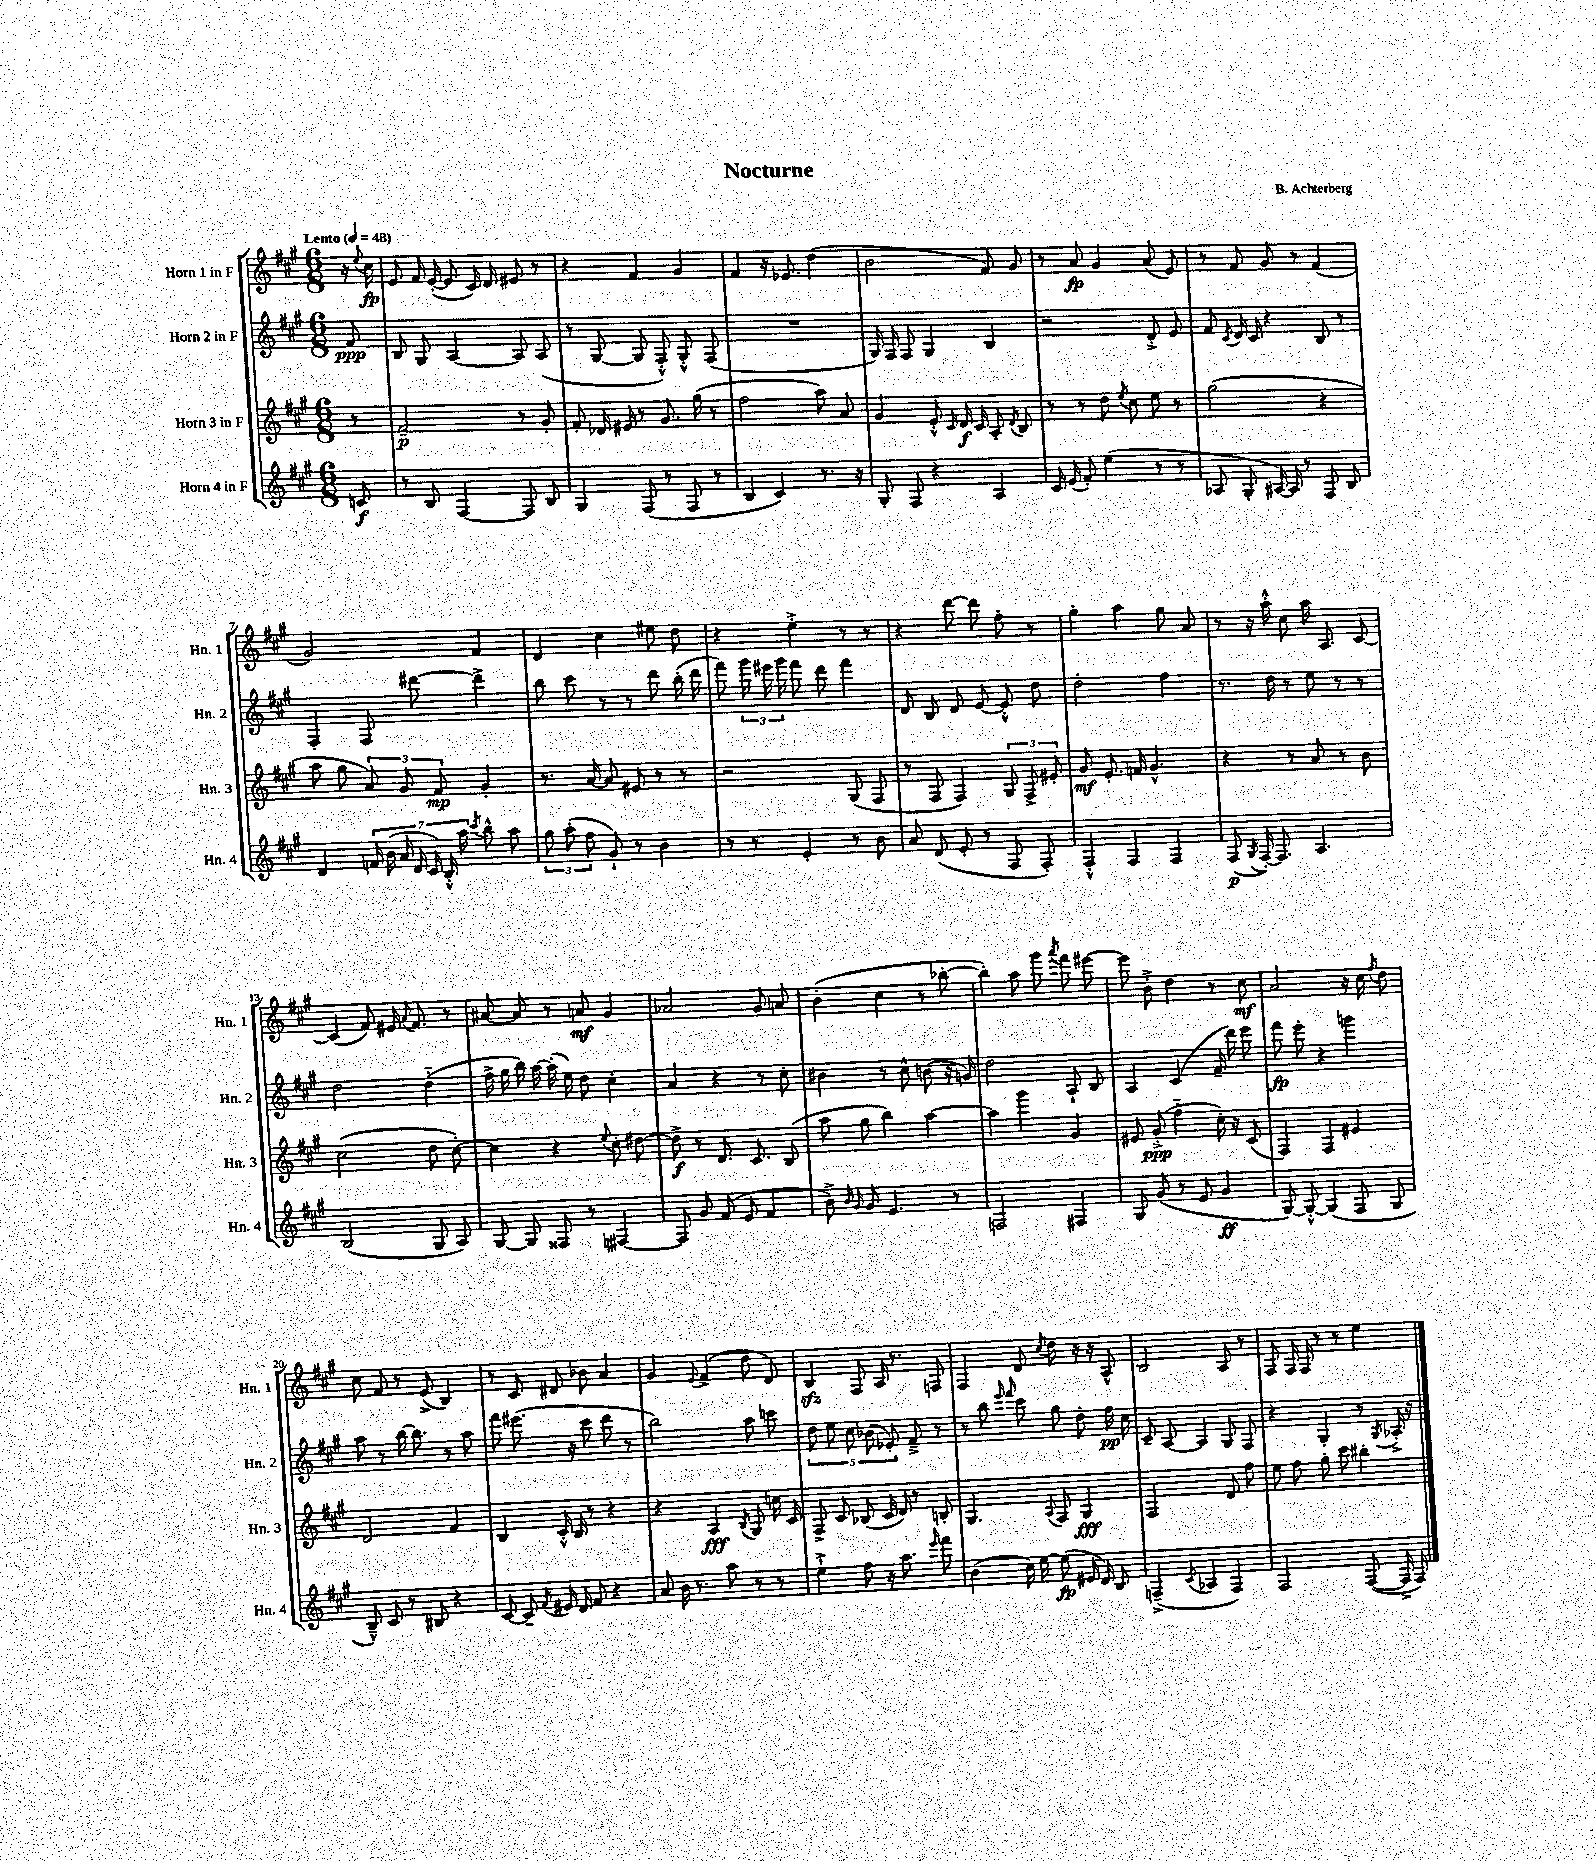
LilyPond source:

\header { title = "Nocturne" composer = "B. Achterberg" }
<<
\new StaffGroup <<
\new Staff = "s0" \with { instrumentName = "Horn 1 in F" shortInstrumentName = "Hn. 1" } {
    \clef treble \key a \major \numericTimeSignature \time 6/8 \partial 8 \tempo "Lento" 4 = 48
    \autoBeamOff r16 \appoggiatura { e''8 } cis''16\fp |
    e'8 fis'16 e'16~-.( e'8 cis'16) d'16 eis'8 r8 |
    r4 fis'4 gis'4 |
    fis'4 r16 ees'8. d''4( |
    b'2 fis'8) gis'8 |
    r8 a'8\fp gis'4 a'8( e'8) |
    r8 fis'8 gis'8 r8 fis'4( |
    gis'2) fis'4 |
    d'4 cis''4 eis''8 d''8 |
    r4 e''4-.-> r8 r8 |
    r4 d'''8~ d'''8 fis''8-. r8 |
    gis''4-. a''4 gis''8 a'8 |
    r8 r16 a''16-.-^ cis''8 a''16 a8. cis'8~ |
    cis'4( fis'8) eis'16 \appoggiatura { a'8 } fis'8. r8 |
    ais'8~ ais'8 r8 a'8\mf gis'4 |
    aes'2 gis'8 a'8 |
    b'4-.( cis''4 r8 bes''8~-. |
    bes''4-.) a''8 gis'''8 \acciaccatura { a'''8 } fis'''8 eis'''8~ |
    eis'''8 b'8-.-> d''4 r8 cis''8\mf |
    a'2 r16 cis''16 \acciaccatura { fis''8 } d''8 |
    cis''8 fis'8 r8 e'8->( b4) |
    r8 cis'8 dis'8 bes'8 a'4 |
    gis'4 \appoggiatura { e'8 } fis'4->( d''8 d'8) |
    b4\sfz fis8 a16 r8. f8 |
    fis4 d'8 \acciaccatura { cis''8 } d''8 r16 r16 a8-^ |
    b2 a8 r8 |
    fis8 fis16 fis16 r8 r8 e''4 \bar "|." |
}
\new Staff = "s1" \with { instrumentName = "Horn 2 in F" shortInstrumentName = "Hn. 2" } {
    \clef treble \key a \major \numericTimeSignature \time 6/8 \partial 8
    \autoBeamOff fis'8\ppp |
    b8 gis8 a4~ a8 a8( |
    r8 gis8~ gis8 fis8-.-^) gis8-.-^ fis8( |
    R2. |
    gis16) fis16 fis8 gis4 b4 |
    r2 d'8-.-> e'8 |
    fis'8 \acciaccatura { cis'8 } d'16 cis'16 r4 b8 r8 |
    fis4-. fis8 dis'''8~ dis'''4-> |
    b''8 cis'''8 r8 r8 d'''8 b''16-.( d'''16 |
    fis'''8) \tuplet 3/2 { gis'''16 eis'''16 gis'''16 } fis'''8 d'''8 fis'''4 |
    d'8 b8 d'8 e'8~ e'8-.-^ d''8 |
    d''2-. fis''4 |
    r8. d''16 r8 e''8 r8 r8 |
    d''2 d''4-_( |
    fis''16-> gis''16 b''16) a''16~ a''16-.( e''16) d''8 cis''4-. |
    a'4 r4 r8 cis''8-. |
    bis'4 r8 cis''8-^ b'8( r16 g'16) |
    d''2 a8-! b8 |
    a4 cis'4( fis'16-- d'''16) e'''8 |
    fis'''8\fp e'''8-. r4 g'''4 |
    a''8 r8 b''16~ b''8. r8 a''8 |
    fis'''8 eis'''8.( r16 cis'''8 d'''8 r8 |
    b''2) a''8 c'''8 |
    \tuplet 5/4 { d''8 e''8 cis''8 bes'8( ees'8-.) } fis'8---> r8 |
    r8 b''8 \grace { e'''16 fis'''16 } cis'''8 gis''8 d''8-. fis''16\pp cis''16 |
    cis'8-- a8~ a4 gis8 fis8 |
    r4 gis4-. r8 \acciaccatura { gis8 } aes16-.-> r16 \bar "|." |
}
\new Staff = "s2" \with { instrumentName = "Horn 3 in F" shortInstrumentName = "Hn. 3" } {
    \clef treble \key a \major \numericTimeSignature \time 6/8 \partial 8
    \autoBeamOff r8 |
    fis'2--\p r8 gis'8-. |
    fis'8-. des'16 eis'16 r8 gis'8. gis''16( r8 |
    fis''2 a''8) a'8 |
    gis'4 e'8-.-^ \grace { cis'16 } d'16\f cis'16 a8-. \acciaccatura { d'8 } b8 |
    r8 r8 d''8 \acciaccatura { e''8 } cis''8 e''8 r8 |
    gis''2( r4 |
    a''8 gis''8 \tuplet 3/2 { a'8) gis'8 fis'8\mp } gis'4-. |
    r8. a'16~ a'8 eis'8 r8 r8 |
    r2 gis8( fis8 |
    r8 fis8 fis4) \tuplet 3/2 { gis8 fis8-> eis'8-. } |
    gis'8\mf e'8.-. f'16 gis'4.-^ |
    r4 r8 a'8 r8 b'8 |
    cis''2( d''8 cis''8~-.) |
    cis''4 r4 \appoggiatura { e''8 } cis''8-. dis''8~ |
    dis''8->\f r8 d'8. cis'8. b8( |
    a''8 gis''8 b''4) a''4~ |
    a''4 gis'''4 gis'4 |
    eis'8 gis'8-.->\ppp( fis''4-_ cis''16-.) r16 cis'8( |
    fis4) fis4 eis'4 |
    d'2 fis'4 |
    b4 cis'16-.-^ b16 r8 r4 |
    r4 a4\fff \acciaccatura { b8 } gis8 c''16 cis'16 |
    fis8-> cis'8 bes8( cis'16 d'16) r8 b8-. |
    gis4. \appoggiatura { a8 } fis8 gis4\fff |
    fis2 d'8 fis''8 |
    e''8 fis''8 gis''8-. cis'''8 bis''4-. \bar "|." |
}
\new Staff = "s3" \with { instrumentName = "Horn 4 in F" shortInstrumentName = "Hn. 4" } {
    \clef treble \key a \major \numericTimeSignature \time 6/8 \partial 8
    \autoBeamOff c'8\f |
    r8 b8 fis4~ fis8 b8 |
    gis4 fis8( r8 fis8 r8 |
    b4 cis'4) r8. r16 |
    gis8-. fis8 r4 a4 |
    cis'16 e'16( fis'8-.) e''4( r8 r8 |
    aes8 gis8-. ais16~) ais16 r8 fis8 b8 |
    d'4 \tuplet 7/4 { f'16 b'16( a'16 d'16 cis'16) b16-.-^ a''16 } \acciaccatura { cis'''8 } b''8-^ a''8 |
    \tuplet 3/2 { gis''8 a''8-.( fis''8 } gis'8-!) r8 b'4 |
    r8 r8 e'4-. r8 b'8 |
    a'8 d'8( e'8-. r8 fis8 fis8-.) |
    fis4-.-^ fis4 fis4 |
    fis8\p( \acciaccatura { gis8 } fis16~-.) fis8. a4. |
    b2( gis8 a8) |
    gis8~ gis8 fisis8 r8 fis4~ |
    fis8 gis'8 fis'8( e'8 fis'4 |
    b'8->) \grace { b'16 gis'16 } gis'8 e'4. r8 |
    f2 fis4 |
    gis8 gis'8( r8 e'8 gis'4\ff |
    gis8~) gis8~-.-^ gis4( fis8 gis8 |
    b8---^) cis'8 r8 bis8 r4 |
    cis'8~ cis'8-- \acciaccatura { fis'8 } eis'16 d'16 fis'8 r4 |
    a'8 b'16 r8. a''8 r8 r8 |
    e''4-!-> fis''8 r16 a''8. \grace { e'''16 } fis'''8 |
    b'4( cis''16) e''16~ e''8\fp( eis'16 d'16) b8 |
    f4--->( \acciaccatura { cis'8 } aes4 f4) |
    fis2 fis8~( fis16-> fis16) \bar "|." |
}
>>
>>
